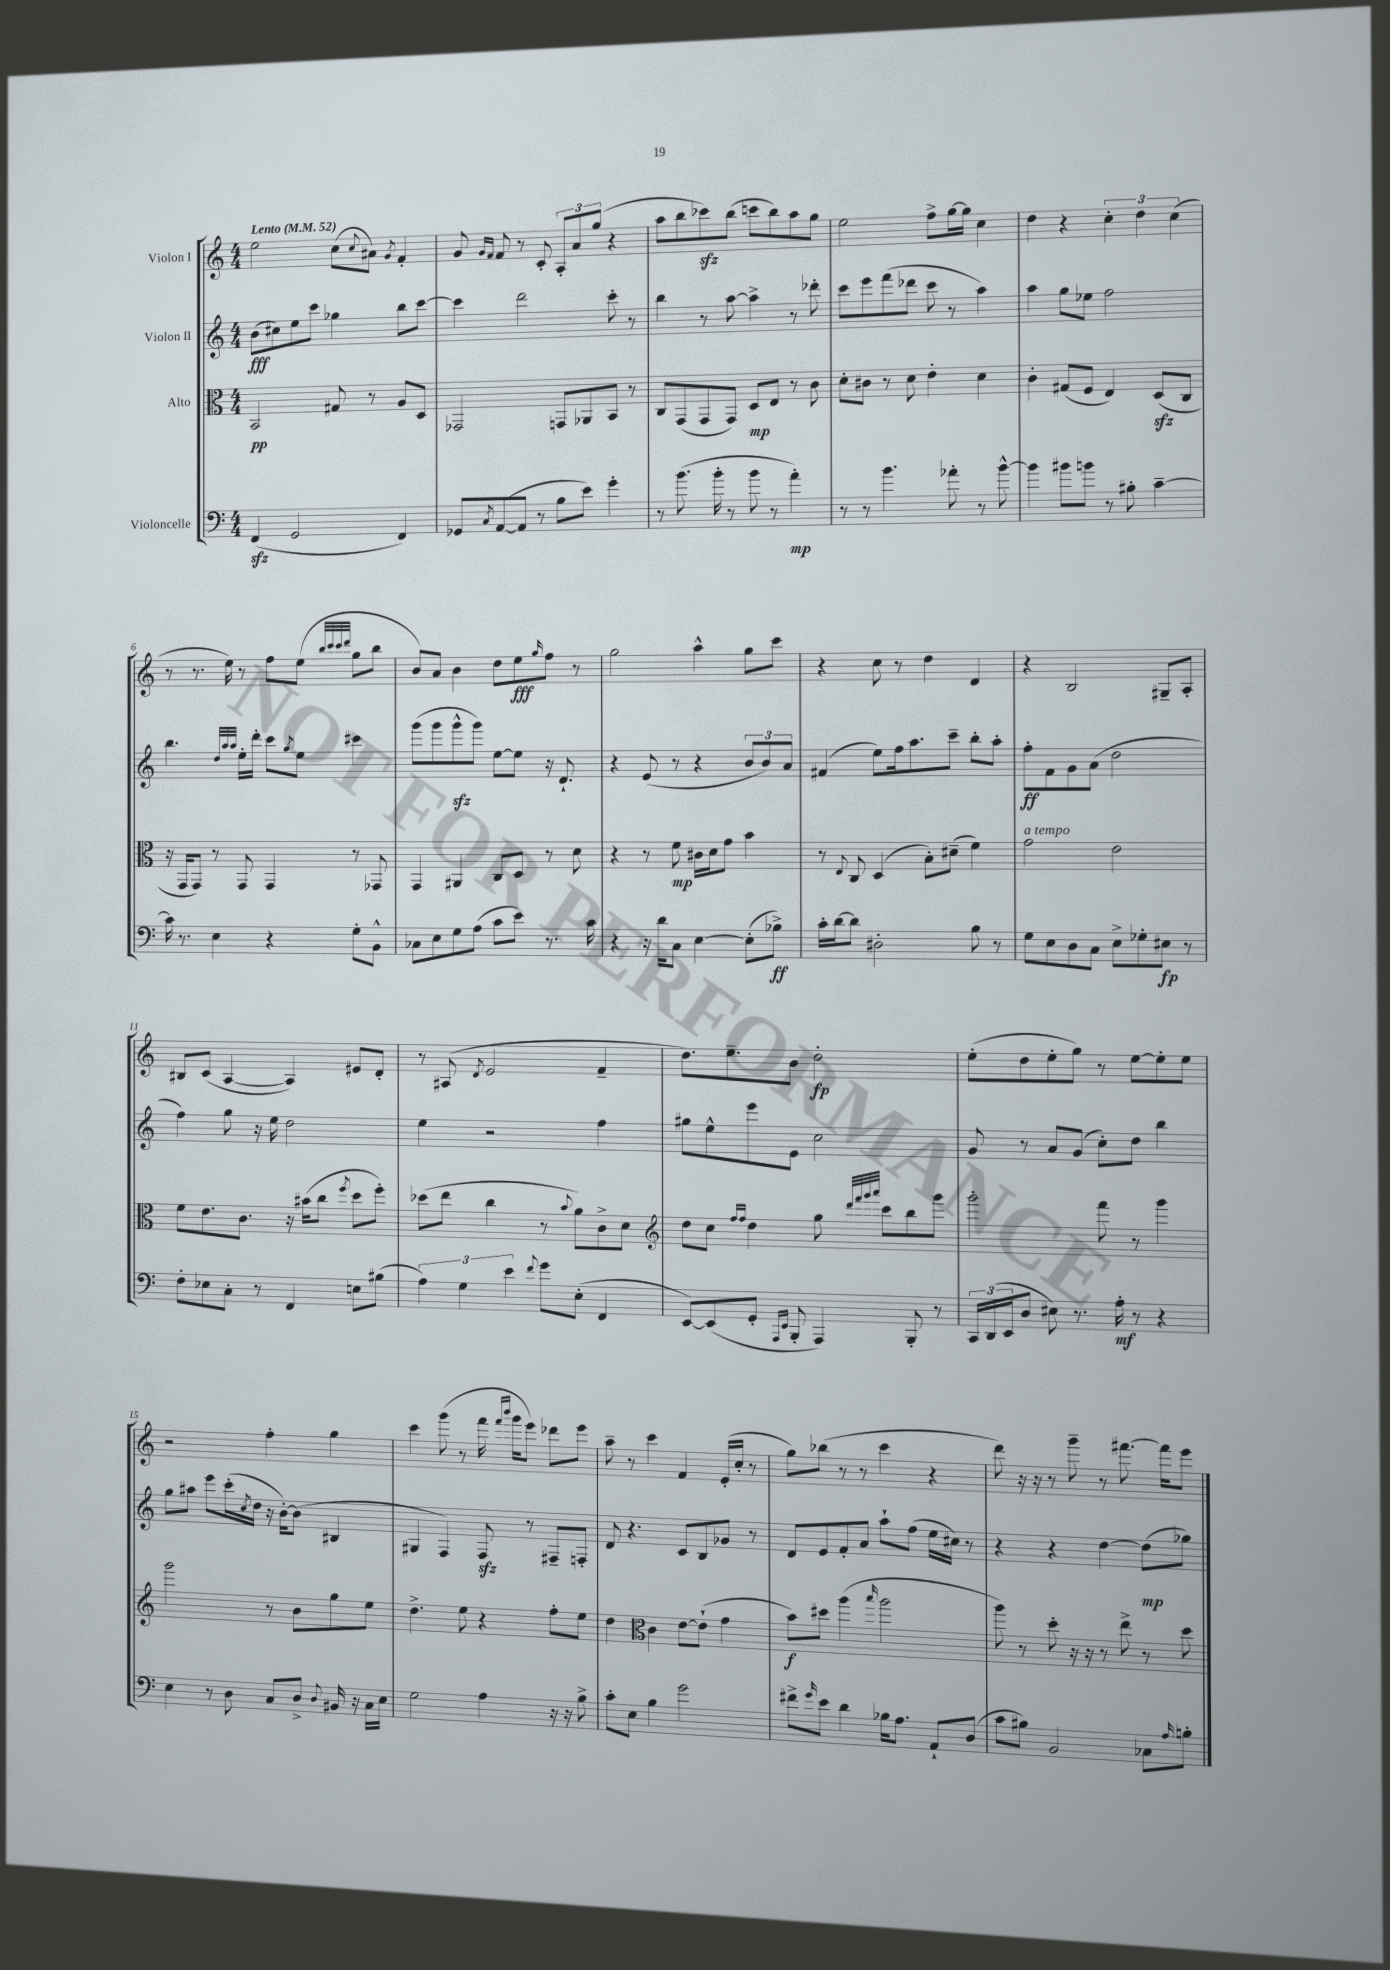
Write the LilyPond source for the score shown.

<<
\new StaffGroup <<
\new Staff = "s0" \with { instrumentName = "Violon I" } {
    \clef treble \key c \major \numericTimeSignature \time 4/4 \tempo "Lento" 4 = 52
    e''2 c''8( \appoggiatura { c''8 } ais'8) \acciaccatura { g'8 } f'4-. |
    g'8 \grace { g'16 f'16 } f'8 r8 c'8-. \tuplet 3/2 { a8-. a'8 g''8( } r4 |
    a''8 b''8 ces'''8\sfz) b''8( c'''8 b''8) a''8 g''8 |
    e''2 f''8-> g''16~ g''16 c''4 |
    d''4 r4 \tuplet 3/2 { c''4-. d''4 c''4( } |
    r8 r8. e''16) r8 f''8 e''8( \grace { b''32 c'''32 c'''32 d'''32 } g''8 b''8 |
    b'8) a'8 b'4 d''8 e''8\fff \grace { g''16 } f''8 r8 |
    g''2 a''4-^ g''8 c'''8 |
    r4 c''8 r8 d''4 d'4 |
    r4 b2 gis8-- a8-. |
    bis8 c'8( a4~ a4) eis'8 d'8-. |
    r8 ais8( \acciaccatura { d'8 } e'2 f'4-- |
    d''8.) e''8.-- b'8 d''2-.\fp |
    e''8-.( d''8 e''8-. g''8) r8 e''8~ e''8-. e''8 |
    r2 f''4-. g''4 |
    c'''4 g'''8( r8 f'''16 \grace { f'''16 b'''16 } g'''16 e'''8) des'''8 e'''8 |
    a''8-- r8 c'''4 f'4 e'16-.( c''16-. r8 |
    g''8) bes''8( r8 r8 c'''4 r4 |
    d'''8) r16 r16 r8 g'''8-- r8 fis'''8.~ fis'''16 e'''8 \bar "|." |
}
\new Staff = "s1" \with { instrumentName = "Violon II" } {
    \clef treble \key c \major \numericTimeSignature \time 4/4
    b'8\fff( cis''8) e''8 c'''8 ges''4 b''8 c'''8~ |
    c'''4 d'''2 c'''8-. r8 |
    b''4 r8 a''8~ a''4-> r8 des'''8-. |
    c'''8 e'''8 f'''8( des'''8 c'''8 r8 a''4) |
    a''4 g''8 ees''8 f''2 |
    b''4. \grace { d''32 a''32 a''32 } e''16-. d'''16-. c'''8 \acciaccatura { g''8 } e''8 cis'''4 |
    g'''8( g'''8 g'''8-^\sfz g'''8) e''8~ e''8 r16 d'8.-! |
    r4 e'8( r8 r4 \tuplet 3/2 { b'8 b'8) a'8 } |
    fis'4( e''8) f''16 a''8. c'''8-- b''8-. a''8-. |
    f''8-.\ff f'8 g'8 a'8( d''2 |
    f''4) g''8 r16 e''16 d''2 |
    e''4 r2 f''4 |
    gis''8 e''8-^ e'''8 e'8 c''2 |
    g'8 r8 a'8 g'8( c''8-.) d''8 b''4 |
    g''8 ais''8 e'''8 c'''16-.( \acciaccatura { c''8 } d''16 r16 b'16~-.) b'8( bis4 |
    gis4 f4) f8\sfz r8 fis8-- f8-. |
    d'8 r4. c'8 b8 ges'8 r8 |
    d'8 e'8 f'8-. a'8 a''8-! f''8( e''16 cis''16) r8 |
    r4 r4 d''4~ d''8\mp( ges''8) \bar "|." |
}
\new Staff = "s2" \with { instrumentName = "Alto" } {
    \clef alto \key c \major \numericTimeSignature \time 4/4
    b,2\pp gis8 r8 a8 d8 |
    ges,2 g,8 aes,8 b,8 r8 |
    c8 g,8( g,8 g,8) d8\mp e8 r8 c'8 |
    d'8-. cis'8 r8 d'8 e'4-. d'4 |
    c'4-. gis8( f8 e4) d8\sfz( c8 |
    r16 g,16 g,8) r8 g,8 g,4 r8 ges,8 |
    g,4 ais,4 c8 d8 r8 d'8 |
    r4 r8 f'8\mp cis'16 d'16 g'8 b'4 |
    r8 \appoggiatura { e8 } c8 d4( b8-.) dis'8--( f'4) |
    g'2^\markup { \italic "a tempo" } e'2 |
    f'8 e'8. c'8. r16 bis'16( c''8 \acciaccatura { f''8 } d''8 f''8-.) |
    des''8( e''8 c''4 r8 \appoggiatura { b'8 } a'8) c'8-> d'8 |
    \clef treble d''8 c''8 \grace { f''16 f''16 } d''4 g''8 \grace { d'''32 f'''32 g'''32 a'''32 } c'''8 b''8 g'''8 |
    g'''2-. f'''8 r8 g'''4 |
    g'''2 r8 b'8 g''8 e''8 |
    d''4.-> e''8 r4 f''8-. e''8 |
    d''4 \clef alto c'4 e'8~ e'8-!( g'4 |
    b'8\f) dis''8 a''4( \grace { b''16 } a''2 |
    a''8) r8 d''8-. r16 r16 r8 e''8-> r8 d''8 \bar "|." |
}
\new Staff = "s3" \with { instrumentName = "Violoncelle" } {
    \clef bass \key c \major \numericTimeSignature \time 4/4
    f,4\sfz( g,2 f,4) |
    ges,8 \acciaccatura { c8 } a,8~( a,8 r8 b8 e'8) g'4-. |
    r8 b'8.( b'16-. r8 b'8 r8 a'4-.\mp) |
    r8 r8 b'4. aes'8-. r8 b'8~-^ |
    b'4 bis'8 b'8 r8 bis8-. c'4~-- |
    c'16 r8. e4 r4 g8-. b,8-^ |
    ces8 e8 g8 a8( c'8 e'8) r8. c'16 |
    r4 r16 d'16 c8 e4~ e8-.( bes8->\ff) |
    c'16-. d'16~ d'8 dis2-. b8 r8 |
    g8 e8 d8 c8 e8-> ges8-. eis8\fp r8 |
    f8-. ees8 c8-. r8 f,4 e8 bis8( |
    \tuplet 3/2 { a4) g4 e'4 } \appoggiatura { f'8 } g'8 e8-.( f,4 |
    e,8~) e,8( g,8-. \grace { a,,16 e,16 } b,,8-. a,,4) b,,8-. r8 |
    \tuplet 3/2 { c,16 d,16( e,16 } d8 eis8) r8. a16-.\mf r8 r4 |
    e4 r8 d8 c8 d8-> \appoggiatura { d8 } bis,16 r16 c16 e16 |
    g2 a4 r16 r16 b8-> |
    c'8-. e8 b4 g'2 |
    fis'8-> \grace { g'16 } e'8 d'4 bes16 a8. a,8-! d8( |
    c'8 bis8) b,2 ces8 \grace { a16 } b8-. \bar "|." |
}
>>
>>
